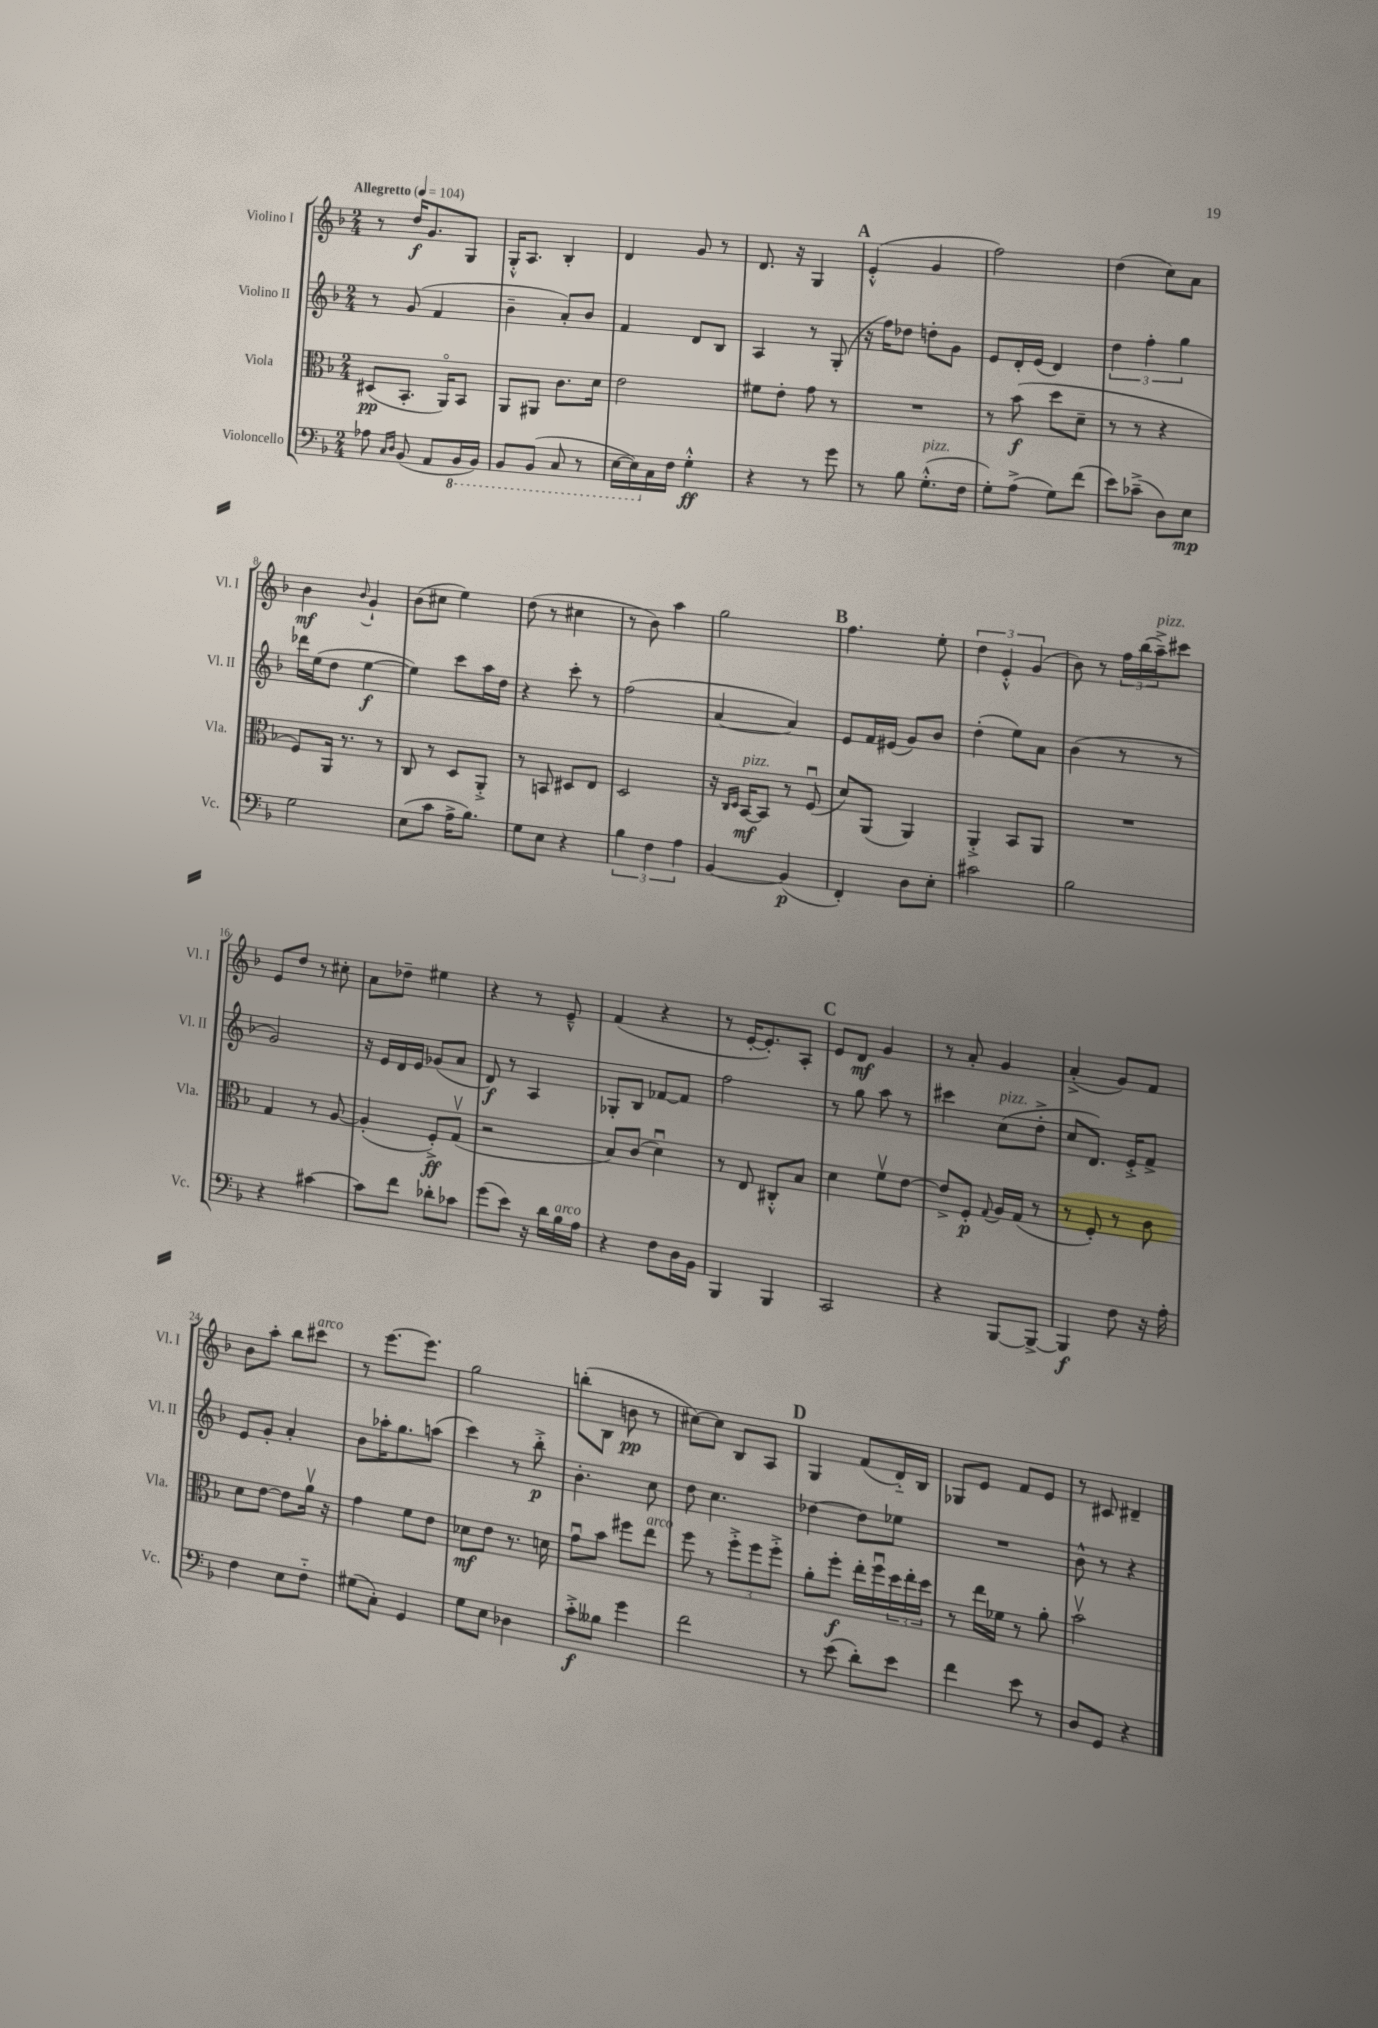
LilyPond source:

<<
\new StaffGroup <<
\new Staff = "s0" \with { instrumentName = "Violino I" shortInstrumentName = "Vl. I" } {
    \clef treble \key f \major \numericTimeSignature \time 2/4 \tempo "Allegretto" 4 = 104
    r8 d''16\f g'8. g8 |
    g16-.-^ a8. bes4-. |
    d'4 g'8 r8 |
    d'8. r16 g4 |
    \mark \markup { \bold "A" } e'4-.-^( g'4 |
    f''2) |
    d''4( c''8) a'8 |
    bes'4\mf \appoggiatura { bes'8 } g'4-! |
    bes'8( cis''8 e''4) |
    d''8( r8 cis''4 |
    r8 bes'8) a''4 |
    g''2 |
    \mark \markup { \bold "B" } f''4. e''8-. |
    \tuplet 3/2 { d''4 e'4-.-^ g'4( } |
    bes'8) r8 \tuplet 3/2 { f''16 bes''16( a''16--->^\markup { \italic "pizz." }) } cis'''8 |
    e'8 d''8 r8 cis''8-. |
    a'8 des''8-- eis''4 |
    r4 r8 e'8---^ |
    f'4( r4 |
    r8 e'16~-. e'8.-.) a8-. |
    \mark \markup { \bold "C" } e'8 d'8\mf g'4 |
    r8 a'8-. g'4 |
    a'4-.->( g'8) f'8 |
    bes'8 a''8-. bes''8 cis'''8^\markup { \italic "arco" } |
    r8 e'''8.~ e'''8. |
    g''2 |
    b''8-.( bes8 b'8\pp r8 |
    cis''8~) cis''8 bes8 a8 |
    \mark \markup { \bold "D" } g4 f'8( d'16-_) bes16 |
    ges8 e'8 f'8 e'8 |
    r8 cis'8 dis'4-- \bar "|." |
}
\new Staff = "s1" \with { instrumentName = "Violino II" shortInstrumentName = "Vl. II" } {
    \clef treble \key f \major \numericTimeSignature \time 2/4
    r8 g'8( f'4 |
    bes'4-- a'8-.) bes'8 |
    f'4 d'8 bes8 |
    a4 r8 g8-.( |
    \mark \markup { \bold "A" } r16 f''16) des''8 d''8-. g'8 |
    e'8 d'16-. e'16( d'4) |
    \tuplet 3/2 { d''4 f''4-. g''4 } |
    des'''16 e''16( d''8 e''4~\f |
    e''4) c'''8 a''16 d''16 |
    r4 c'''8-. r8 |
    f''2( |
    a'4~ a'4) |
    \mark \markup { \bold "B" } e'8 f'16 eis'16( g'8) bes'8 |
    d''4-.( e''8) a'8 |
    bes'4( r8 r8 |
    g'2) |
    r16 e'16 d'16 e'16 ges'8( a'8 |
    d'8\f) r8 a4 |
    ges8-. bes8 fes'8~ fes'8 |
    f''2 |
    \mark \markup { \bold "C" } r8 g''8 a''8 r8 |
    cis'''4 c''8^\markup { \italic "pizz." }( d''8-.-> |
    c''8 d'8.) e'16-.-> f'8-> |
    e'8 g'8-. a'4-. |
    bes'8 aes''16-. g''8. a''8( |
    c'''4) r8 bes''8-.->\p |
    bes'4.-. c''8 |
    d''8 c''4. |
    \mark \markup { \bold "D" } des''4~ des''8 ees''8 |
    R2 |
    bes'8-^ r8 r4 \bar "|." |
}
\new Staff = "s2" \with { instrumentName = "Viola" shortInstrumentName = "Vla." } {
    \clef alto \key f \major \numericTimeSignature \time 2/4
    dis8\pp( bes,8.-. a,16\flageolet) bes,8 |
    a,8 ais,8 c'8. d'16 |
    e'2 |
    fis'8 e'8-. g'8 r8 |
    \mark \markup { \bold "A" } R2 |
    r8 bes'8\f( d''8 d'8-- |
    r8 r8 r4 |
    f8) a,16 r8. r8 |
    c8 r8 d8 a,8-.-> |
    r8 b,8 dis8 e8 |
    d2 |
    r16 \grace { c16 d16 } bes,16~\mf^\markup { \italic "pizz." } bes,8 r8 f8\downbow( |
    \mark \markup { \bold "B" } d'8) a,8( a,4) |
    a,4-.-> bes,8 a,8 |
    R2 |
    g4 r8 a8~ |
    a4-.( f8-.->\ff) g8\upbow( |
    r2 |
    bes8) c'8( d'4\downbow) |
    r8 e8 cis8-.-^ bes8 |
    \mark \markup { \bold "C" } d'4 f'8\upbow e'8~ |
    e'8-> f8-.\p \appoggiatura { g8 } a16 g16( r8 |
    r8 f8-.) r8 c'8 |
    d'8 e'8~ e'8 a'16\upbow r16 |
    g'4 f'8 e'8 |
    des'8\mf e'8 r8. d'16 |
    g'8\downbow bes'8 fis''8 e''8^\markup { \italic "arco" } |
    f''8 r8 \tuplet 3/2 { f''8-.-> f''8 f''8-.-> } |
    \mark \markup { \bold "D" } a'8-. f''8-.\f e''16-. f''16\downbow \tuplet 3/2 { d''16 e''16-. d''16 } |
    r8 e''16 fes'16 r8 a'8-. |
    bes'2\upbow \bar "|." |
}
\new Staff = "s3" \with { instrumentName = "Violoncello" shortInstrumentName = "Vc." } {
    \clef bass \key f \major \numericTimeSignature \time 2/4
    aes8 \grace { c16 d16 } bes,8( a,8 \ottava #-1 bes,,16 bes,,16) |
    bes,,8 bes,,8( c,8 r8 |
    e,16~ e,16) \ottava #0 c16 f16 g4-.-^\ff |
    r4 r8 g'8 |
    \mark \markup { \bold "A" } r8 bes8 g8.-.-^^\markup { \italic "pizz." }( f16 |
    g8-.) a8->( g8) f'8( |
    e'8) ces'8--->( d8) e8\mp |
    g2 |
    e8( c'8 a16-> bes8.) |
    g8 e8 r4 |
    \tuplet 3/2 { bes4 f4 a4 } |
    bes,4~ bes,4\p( |
    \mark \markup { \bold "B" } f,4-.) d8 e8-. |
    cis'2 |
    bes2 |
    r4 cis'4~ |
    cis'8 f'8 des'8-. ces'8 |
    g'8( e'8) r16 d'16 bes16^\markup { \italic "arco" } a16 |
    r4 f8 d16 bes,16 |
    bes,,4 bes,,4 |
    \mark \markup { \bold "C" } c,2 |
    r4 bes,,8~ bes,,8~-> |
    bes,,4\f f8 r16 a16-. |
    f4 e8 f8-_ |
    gis8( c8-.) g,4 |
    g8 e8 des4 |
    c'8-.->\f beses8 g'4 |
    f'2 |
    \mark \markup { \bold "D" } r8 e'8( d'8-.) e'8 |
    f'4 e'8 r8 |
    d8 g,8 r4 \bar "|." |
}
>>
>>
